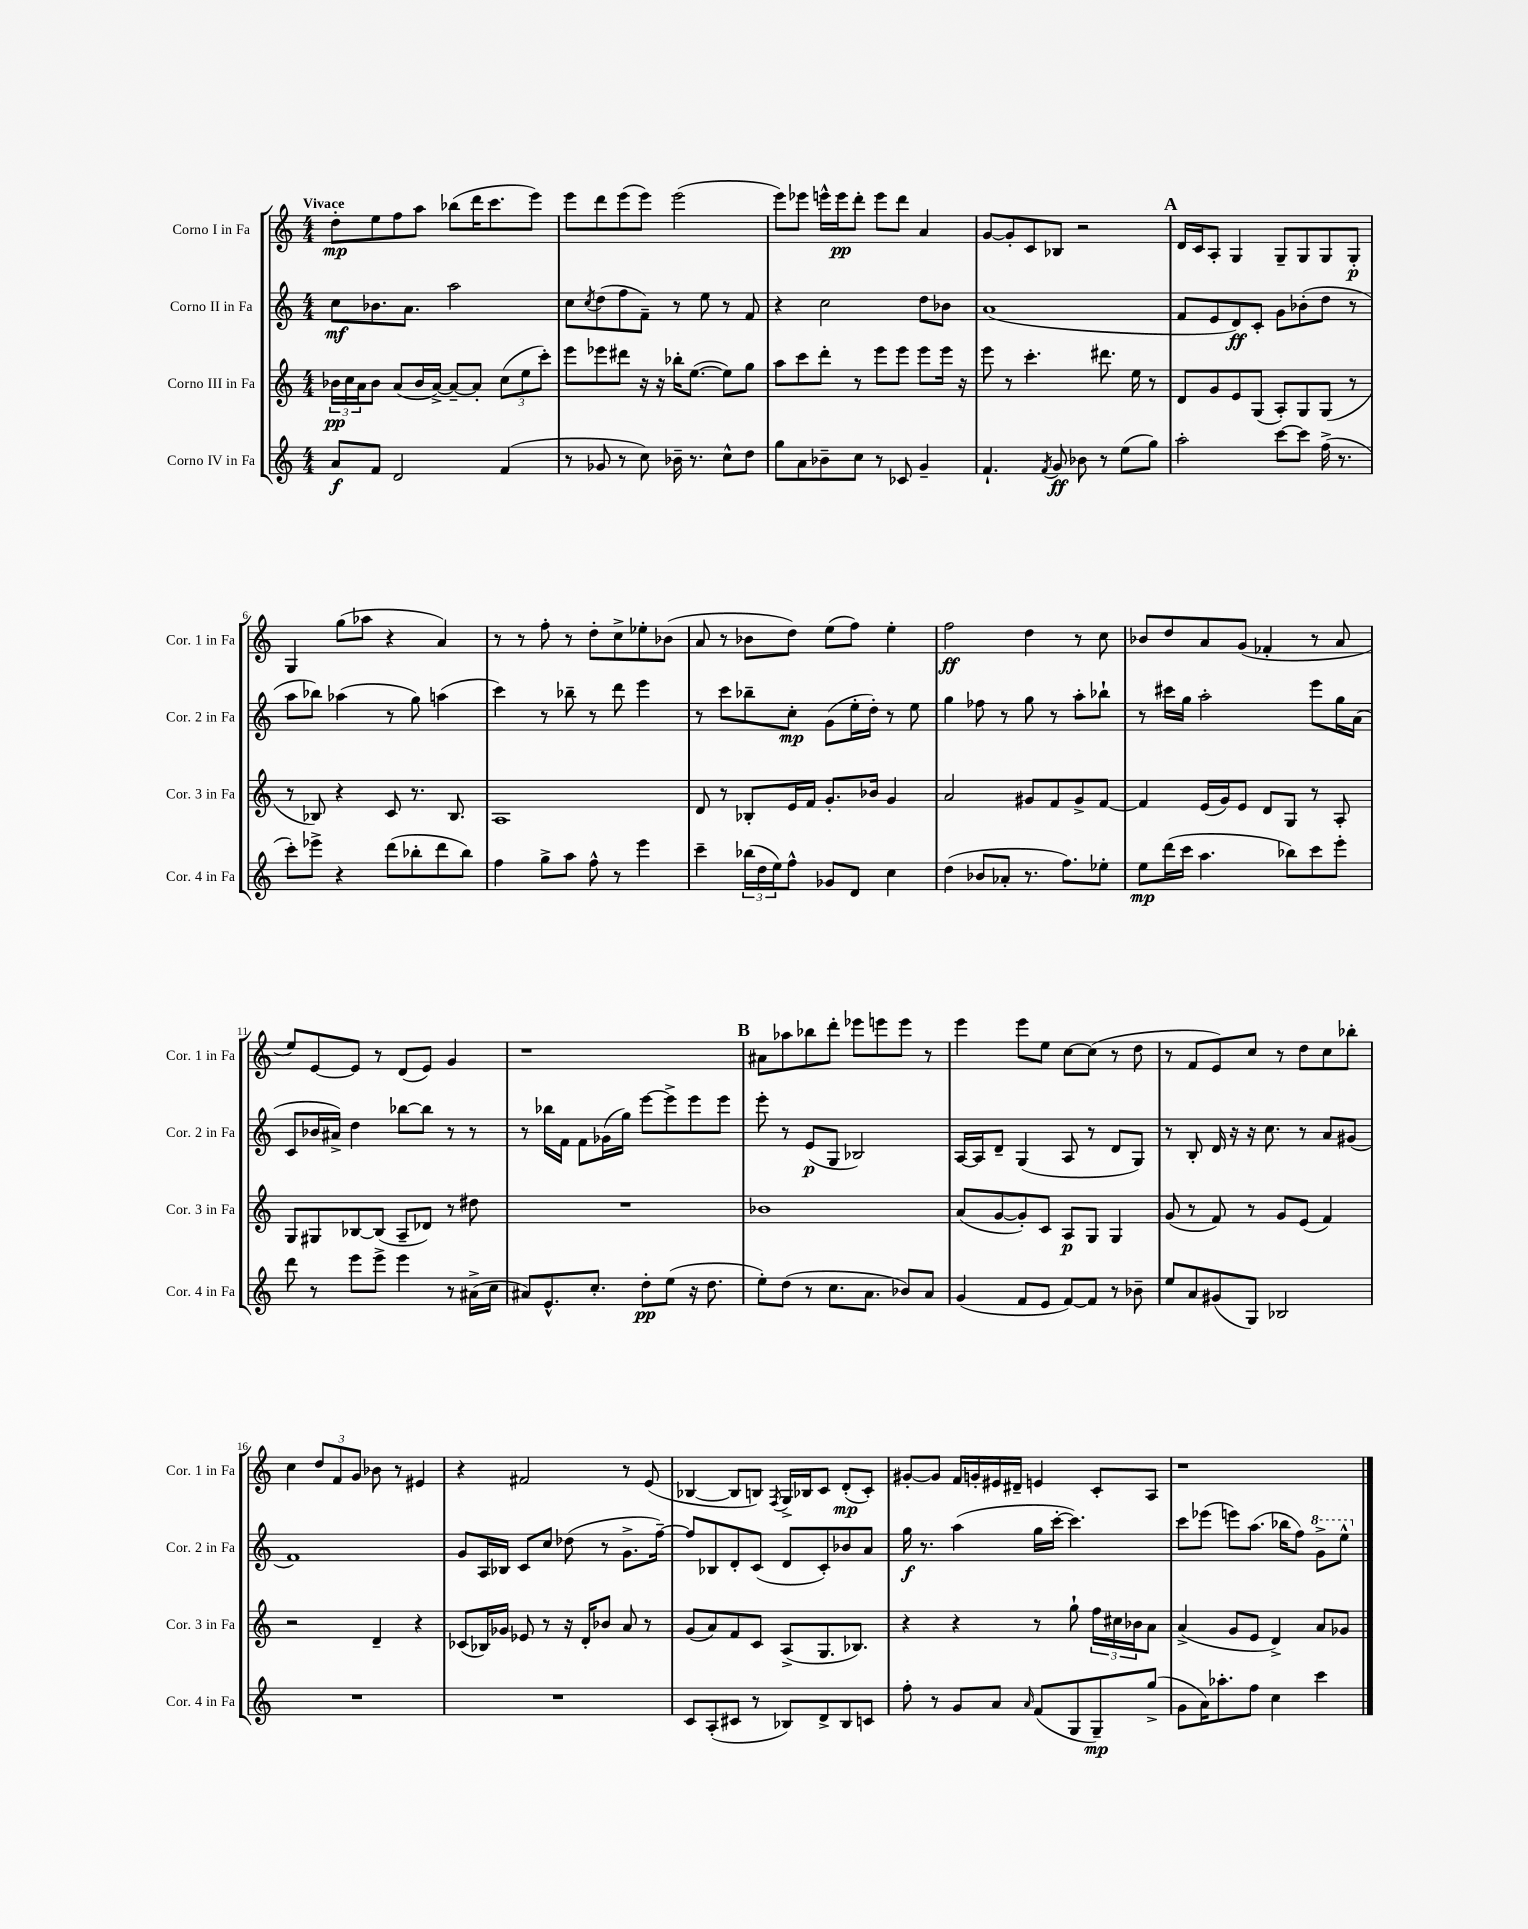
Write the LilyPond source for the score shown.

<<
\new StaffGroup <<
\new Staff = "s0" \with { instrumentName = "Corno I in Fa" shortInstrumentName = "Cor. 1 in Fa" } {
    \clef treble \key c \major \numericTimeSignature \time 4/4 \tempo "Vivace"
    d''8-.\mp e''8 f''8 a''8 bes''8( d'''16 c'''8. e'''8) |
    e'''8 d'''8 e'''8( e'''8) e'''2( |
    e'''8) ees'''8 e'''16-^ e'''16\pp d'''8-. e'''8 d'''8 a'4 |
    g'8~ g'8-. c'8 bes8 r2 |
    \mark \markup { \bold "A" } d'16 c'16 a8-. g4 g8-- g8 g8 g8-.\p |
    g4 g''8( aes''8 r4 a'4) |
    r8 r8 f''8-. r8 d''8-. c''8-> ees''8-. bes'8( |
    a'8 r8 bes'8 d''8) e''8( f''8) e''4-. |
    f''2\ff d''4 r8 c''8 |
    bes'8 d''8 a'8 g'8( fes'4-. r8 a'8 |
    e''8) e'8~ e'8 r8 d'8( e'8) g'4 |
    r1 |
    \mark \markup { \bold "B" } ais'8 aes''8 bes''8 d'''8-. ees'''8 e'''8 e'''8 r8 |
    e'''4 e'''8 e''8 c''8~ c''8( r8 d''8 |
    r8 f'8 e'8) c''8 r8 d''8 c''8 bes''8-. |
    c''4 \tuplet 3/2 { d''8 f'8 g'8 } bes'8 r8 eis'4 |
    r4 fis'2 r8 e'8( |
    bes4~ bes8 b8) \acciaccatura { f8 } g16-> bes16 c'8 d'8-.\mp( c'8-.) |
    gis'8~-. gis'8 f'16 g'16-. eis'16 dis'16-- e'4 c'8-. a8 |
    r1 \bar "|." |
}
\new Staff = "s1" \with { instrumentName = "Corno II in Fa" shortInstrumentName = "Cor. 2 in Fa" } {
    \clef treble \key c \major \numericTimeSignature \time 4/4
    c''8\mf bes'8. a'8. a''2 |
    c''8 \acciaccatura { c''8 } d''8( f''8 f'8--) r8 e''8 r8 f'8 |
    r4 c''2 d''8 bes'8 |
    a'1( |
    \mark \markup { \bold "A" } f'8 e'8 d'8\ff) c'8-. g'8 bes'8-.( d''8 r8 |
    a''8 bes''8) aes''4( r8 g''8) a''4( |
    c'''4) r8 bes''8-- r8 d'''8 e'''4 |
    r8 c'''8 bes''8-- c''8-.\mp g'8( e''16-. d''16-.) r8 e''8 |
    g''4 fes''8 r8 g''8 r8 a''8-. bes''8-! |
    r8 cis'''16 g''16 a''2-. e'''8 g''16 a'16( |
    c'8 bes'16 ais'16->) d''4 bes''8~ bes''8 r8 r8 |
    r8 bes''16 f'16 f'8 ges'16( g''16) e'''8~ e'''8-> e'''8 e'''8 |
    \mark \markup { \bold "B" } e'''8-. r8 e'8\p( g8 bes2) |
    a16~ a16 d'8-- g4( a8 r8 d'8 g8) |
    r8 b8-. d'16 r16 r16 c''8. r8 a'8 gis'8( |
    f'1) |
    g'8 a16 bes16 c'8 c''8 des''8( r8 g'8.-> f''16~--) |
    f''8 bes8 d'8-. c'8( d'8 c'8-.) bes'8 a'8 |
    g''16\f r8. a''4( g''16 c'''16~-. c'''4.) |
    c'''8 ees'''8( e'''8) a''8.( bes''16 f''8) \ottava #1 g''8-> e'''8-^ \ottava #0 \bar "|." |
}
\new Staff = "s2" \with { instrumentName = "Corno III in Fa" shortInstrumentName = "Cor. 3 in Fa" } {
    \clef treble \key c \major \numericTimeSignature \time 4/4
    \tuplet 3/2 { bes'16\pp c''16 a'16 } bes'8 a'8( bes'16 a'16~->) a'8~-- a'8-. \tuplet 3/2 { c''8( e''8 c'''8-.) } |
    e'''8 ees'''8 dis'''8 r16 r16 bes''16-. e''8.~( e''8) g''8 |
    a''8 c'''8 d'''8-. r8 e'''8 e'''8 e'''8 e'''16 r16 |
    e'''8 r8 c'''4.-. dis'''8. e''16 r8 |
    \mark \markup { \bold "A" } d'8 g'8 e'8 g8( a8-.) g8 g8( r8 |
    r8 bes8) r4 c'8 r8. bes8. |
    a1 |
    d'8 r8 bes8-. e'16 f'16 g'8.-. bes'16 g'4 |
    a'2 gis'8 f'8 gis'8-> f'8~ |
    f'4 e'16( g'16) e'8 d'8 g8 r8 a8-. |
    g8 gis8 bes8~ bes8( a8-- des'8) r8 dis''8 |
    R1 |
    \mark \markup { \bold "B" } bes'1 |
    a'8( g'8~ g'8-.) c'8 a8\p g8 g4 |
    g'8( r8 f'8) r8 g'8 e'8( f'4) |
    r2 d'4-- r4 |
    ces'8( bes16) ges'16 ees'8 r8 r16 d'16-. bes'8 a'8 r8 |
    g'8( a'8) f'8 c'8 a8->( g8. bes8.) |
    r4 r4 r8 g''8-! \tuplet 3/2 { f''16 cis''16 bes'16 } a'8 |
    a'4->( g'8 e'8 d'4->) a'8 ges'8 \bar "|." |
}
\new Staff = "s3" \with { instrumentName = "Corno IV in Fa" shortInstrumentName = "Cor. 4 in Fa" } {
    \clef treble \key c \major \numericTimeSignature \time 4/4
    a'8\f f'8 d'2 f'4( |
    r8 ges'8 r8 c''8) bes'16-- r8. c''8-^ d''8 |
    g''8 a'8 bes'8-- c''8 r8 ces'8 g'4-- |
    f'4.-! \acciaccatura { f'8 } g'8\ff bes'8 r8 e''8( g''8) |
    \mark \markup { \bold "A" } a''2-. c'''8~ c'''8 f''16->( r8. |
    c'''8-.) ees'''8-> r4 d'''8( bes''8-. d'''8 bes''8) |
    f''4 g''8-> a''8 f''8-^ r8 e'''4 |
    c'''4-- \tuplet 3/2 { bes''16( d''16 e''16) } f''8-^ ges'8 d'8 c''4 |
    d''4( bes'8 aes'8-. r8. f''8.) ees''8-. |
    e''8\mp d'''16( c'''16 a''4. bes''8) c'''8 e'''8-. |
    d'''8 r8 e'''8 e'''8-> e'''4 r8 ais'16->( c''16 |
    ais'8) e'8.-^ c''8.-. d''8-.\pp e''8( r16 d''8. |
    \mark \markup { \bold "B" } e''8-.) d''8( r8 c''8. a'8. bes'8) a'8 |
    g'4( f'8 e'8 f'8~) f'8 r8 bes'8-- |
    e''8 a'8 gis'8( g8) bes2 |
    R1 |
    R1 |
    c'8 a8-.( cis'8 r8 bes8) d'8-> bes8 c'8 |
    f''8-. r8 g'8 a'8 \grace { a'16 } f'8( g8 g8--\mp) g''8->( |
    g'8 a'16) aes''8.-. f''8 c''4 c'''4 \bar "|." |
}
>>
>>
